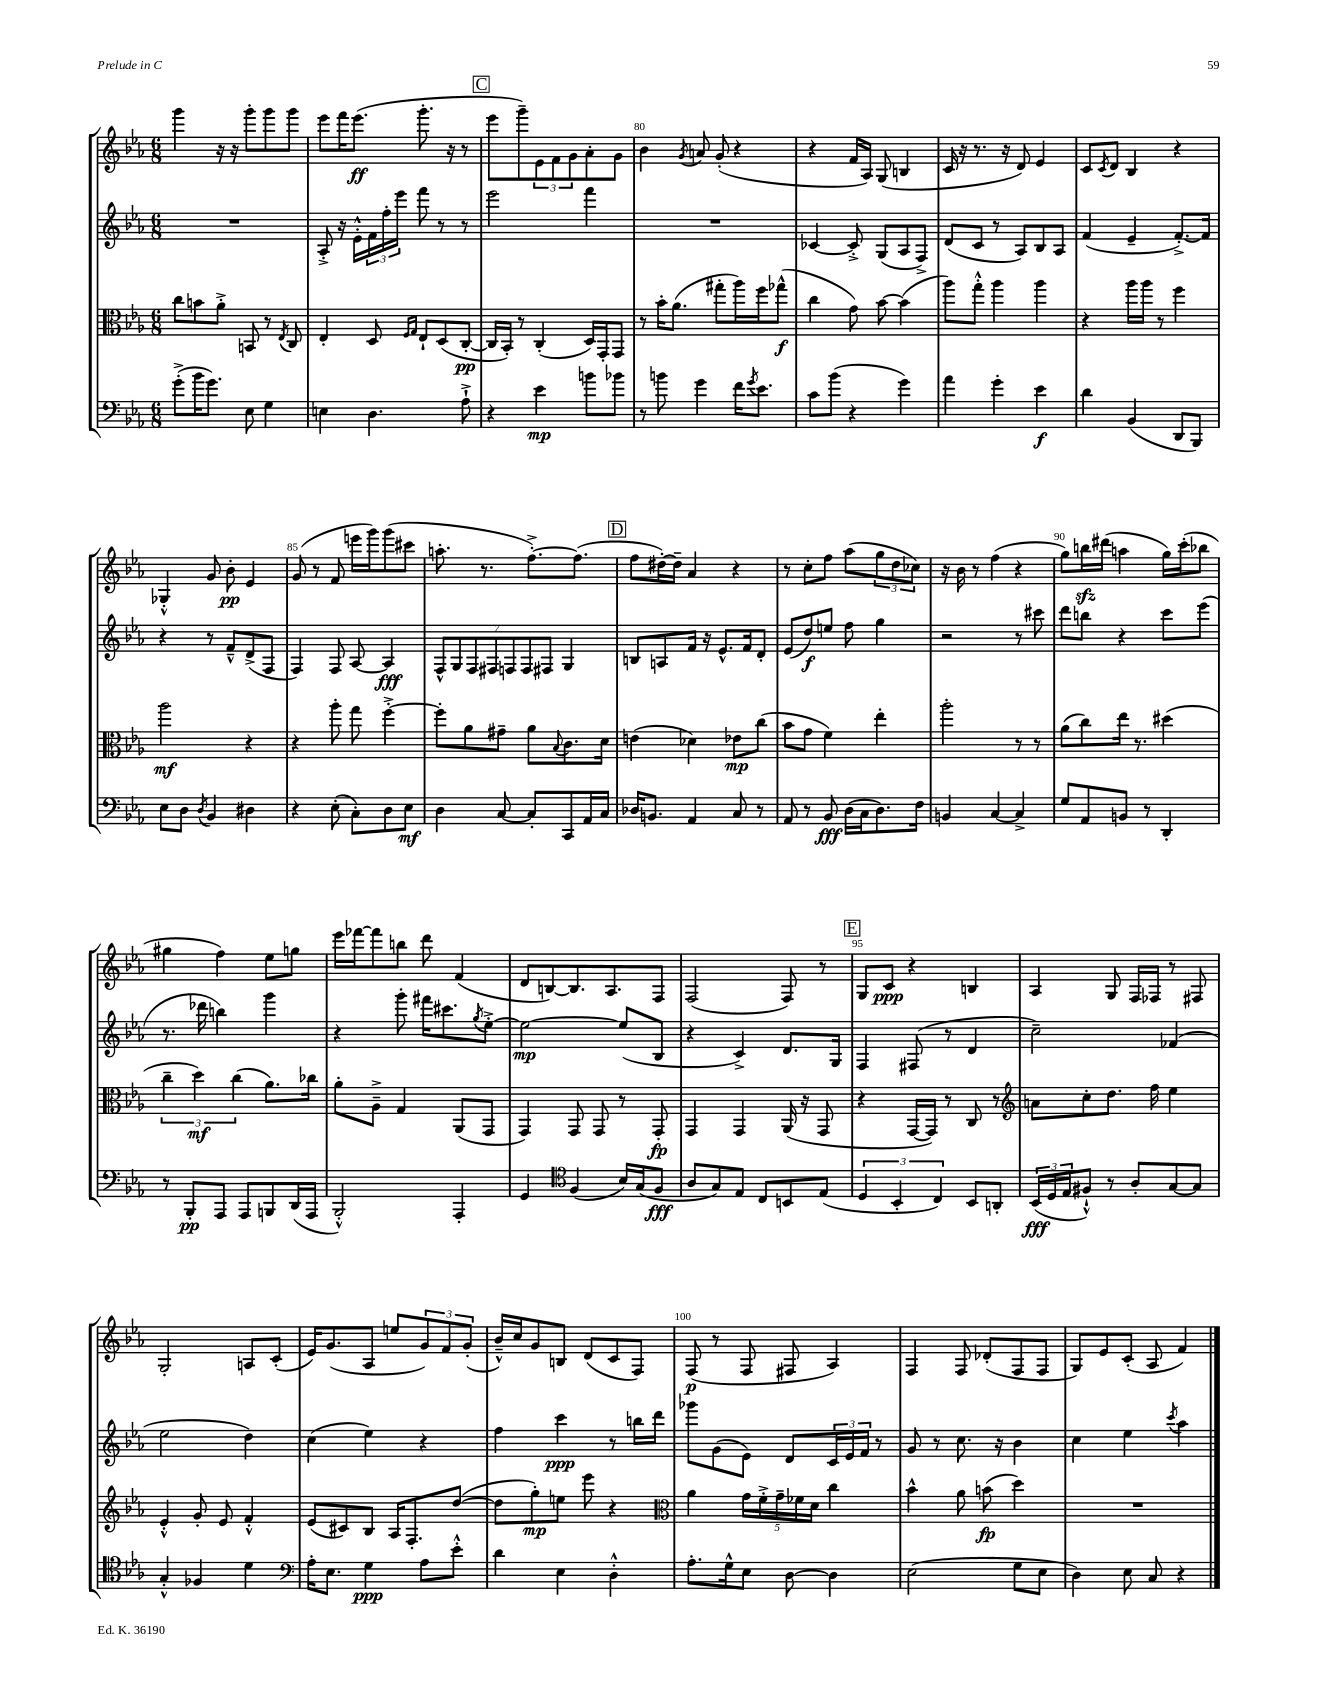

**kern	**kern	**kern	**kern
*staff4	*staff3	*staff2	*staff1
*clefF4	*clefC3	*clefG2	*clefG2
*k[b-e-a-]	*k[b-e-a-]	*k[b-e-a-]	*k[b-e-a-]
*M6/8	*M6/8	*M6/8	*M6/8
(8g'^	8cc	2.r	4ggg
16b-	8b	.	.
8.g)	.	.	.
.	8a-'^	.	16r
.	.	.	16r
8E-	8BB	.	8ggg'
4G	8r	.	8ggg
.	8qE-	.	.
.	8C	.	8ggg
=	=	=	=
4E	4E-'	8A-'^	8eee-
.	.	16r	16fff
.	.	16e-'^^	(8.eee-
4.D	8D	24f	.
.	.	24ff'	.
.	.	24eee-	.
.	16qqF	.	.
.	16qqG	.	.
.	8E-`	8fff	8.ggg'
.	(8D	8r	.
.	.	.	16r
8A-`^	[8C'	8r	8r
=	=	=	=
4r	16C]	2eee-	8eee-
.	16BB-')	.	.
.	8r	.	8ggg~)
4e-	(4C'	.	12e-
.	.	.	12f
.	.	.	12g
8b	16D)	4fff	8a-'
.	16GG'	.	.
8b-	8GG	.	8g
=	=	=	=
8r	8r	2.r	4b-
8b	16b-'	.	.
.	(8.a-	.	.
.	.	.	8qg
4g	.	.	8a
.	8gg#'	.	(8g'
16f	16aa-)	.	4r
8qg	.	.	.
8.e-	16ff	.	.
.	(8gg-^^	.	.
=	=	=	=
8c	4cc	[4c-	4r
(8b-	.	.	.
4r	8g)	8c-'^]	16f
.	.	.	16A-)
.	[8b-	(8G	(8G
4g)	(4b-]	8A-	4B
.	.	8F^)	.
=	=	=	=
4a-	8aa-)	(8d	16c
.	.	.	16r
.	8gg'^^	8c	8.r
4g'	4aa-	8r	.
.	.	.	16r
.	.	8A-)	8d)
4e-	4aa-	8B-	4e-
.	.	8A-	.
=	=	=	=
4d	4r	(4f	8c
.	.	.	8qc
.	.	.	8d
(4BB-	16aa-	4e-~	4B-
.	16aa-	.	.
.	8r	.	.
8DD	4ff	[8.f'^)	4r
8BBB-)	.	.	.
.	.	16f]	.
=	=	=	=
8E-	2aa-	4r	4G-'^^
8D	.	.	.
8qD	.	.	.
4BB-	.	8r	8g
.	.	8f~^^	8b-'
4D#	4r	(8d^	4e-
.	.	8F	.
=	=	=	=
4r	4r	4F)	(8g
.	.	.	8r
(8E-'	8aa-'	8F	8f
8C')	8gg	[8A-	16eee
.	.	.	16ggg)
8D	[4ff'^	4A-]	(8ggg
8E-	.	.	8ccc#
=	=	=	=
4D	8ff']	14F^^	8.aa'
.	.	14G	.
.	8a-	.	.
.	.	14F	.
.	.	.	8.r
.	.	14F#	.
[8C	8g#~	.	.
.	.	14F	.
.	.	14F	.
8C']	8a-	.	[8.ff'^)
.	.	14F#	.
.	8qqB-	.	.
8CC	8.c	4G	.
.	.	.	(8.ff]
16AA-	.	.	.
16C	16d	.	.
=	=	=	=
16D-	(4e	8B	8ff
8.BB	.	.	.
.	.	8A	[16dd#')
.	.	.	16dd#~]
4AA-	4d-)	16f	4a-
.	.	16r	.
.	.	8.e-^^	.
8C	8e-	.	4r
.	.	16f	.
8r	(8cc	8d'	.
=	=	=	=
8AA-	8b-	(8e-	8r
8r	8g	8dd)	8cc'
8BB-	4f)	8ee	8ff
(16D	.	8ff	(8aa-
16C	.	.	.
8.D)	4ee-'	4gg	12gg
.	.	.	12dd
.	.	.	12cc-)
16F	.	.	.
=	=	=	=
4BB	2aa-'	2r	16r
.	.	.	16b-
.	.	.	8r
[4C	.	.	(4ff
4C^]	8r	8r	4r
.	8r	8ccc#	.
=	=	=	=
8G	(8a-	8ddd	8gg)
8AA-	8cc)	8bb	16bb
.	.	.	(16ddd#
8BB	16ee-	4r	4aa
.	8.r	.	.
8r	.	.	.
4DD'	(4dd#	8ccc	16gg)
.	.	.	(16ccc'
.	.	(8eee-	8bb-
=	=	=	=
8r	6cc~	8.r	4gg#
8BBB-'	.	.	.
.	6dd)	.	.
.	.	16ddd-	.
8AAA-	.	4bb)	4ff)
.	(6cc	.	.
8AAA-	.	.	.
8BBB	8.a-)	4ggg	8ee-
(16DD	.	.	8gg
16AAA-	16cc-	.	.
=	=	=	=
2BBB-'^^)	8a-'	4r	16eee-
.	.	.	[16fff-
.	8A-~^	.	8fff-]
.	4G	8ggg'	8bb
.	.	16fff#	8ddd
.	.	8.ccc#	.
4AAA-'	(8AA-	.	(4f
.	.	8qgg	.
.	8GG	[8ee-'^	.
=	=	=	=
4GG	4GG)	2ee-_	8d
.	.	.	[8B)
*clefC4	*	*	*
(4F	8GG	.	8.B]
.	8GG	.	.
.	.	.	8.A-
16B-)	8r	(8ee-]	.
(16G	.	.	.
8F	8GG'	8B-	8F
=	=	=	=
8A-	4GG	4r	(2F
8G)	.	.	.
8E-	4GG	4c^)	.
8C	.	.	.
8BB	(16AA-	8.d	8F)
.	16r	.	.
(8E-	8GG	.	8r
.	.	16G	.
=	=	=	=
6D	4r	4F	8G
.	.	.	8c
6BB-'	.	.	.
.	[16GG	(8F#	4r
.	16GG])	.	.
6C)	.	.	.
.	8r	8r	.
8BB-	8C	4d	4B
8AA'	8r	.	.
=	=	=	=
*	*clefG2	*	*
(24BB-	8a	2cc~)	4A-
24D	.	.	.
24E-	.	.	.
8F#`^^)	8cc'	.	.
8r	8.dd	.	8G
8A-'	.	.	16F
.	16ff	.	16F-
[8G	4ee-	(4f-	8r
8G]	.	.	8F#
=	=	=	=
4G'^^	4e-'^^	2ee-	2G'
4F-	8g'	.	.
.	8e-	.	.
4d	4f'^^	4dd)	8A
.	.	.	(8c'
=	=	=	=
*clefF4	*	*	*
16A-'	(8e-	(4cc	16e-)
8.E-	.	.	(8.g
.	8c#)	.	.
4G	8B-	4ee-)	8A-
.	16A-	.	8ee
.	8.F'	.	.
8A-	.	4r	12g)
.	.	.	12f
8e-'^^	([8dd	.	.
.	.	.	(12g'
=	=	=	=
4d	8dd]	4ff	16b-~^^)
.	.	.	16cc
.	8gg')	.	8g
4E-	8ee	4ccc	8B
.	8eee-	.	(8d
4D'^^	4r	8r	8c
.	.	16bb	8F)
.	.	16ddd	.
=	=	=	=
*	*clefC3	*	*
8.A-'	4a-	8ggg-	(8F
.	.	(8g	8r
16G^^	.	.	.
8E-	20g	8e-)	8F
.	20f'^	.	.
.	20g~	.	.
[8D	.	8d	8F#
.	20f-	.	.
.	20d	.	.
4D]	4cc	24c	4A-)
.	.	24e-	.
.	.	24f	.
.	.	8r	.
=	=	=	=
(2E-	4b-^^	8g	4F
.	.	8r	.
.	8a-	8.cc	8F
.	(8b	.	(8d-'
.	.	16r	.
8G	4dd)	4b-	8F
8E-	.	.	8F
=	=	=	=
4D)	2.r	4cc	8G)
.	.	.	8e-
8E-	.	4ee-	(8c'
8C	.	.	8A-
.	.	8qccc	.
4r	.	4aa-	4f)
==	==	==	==
*-	*-	*-	*-
